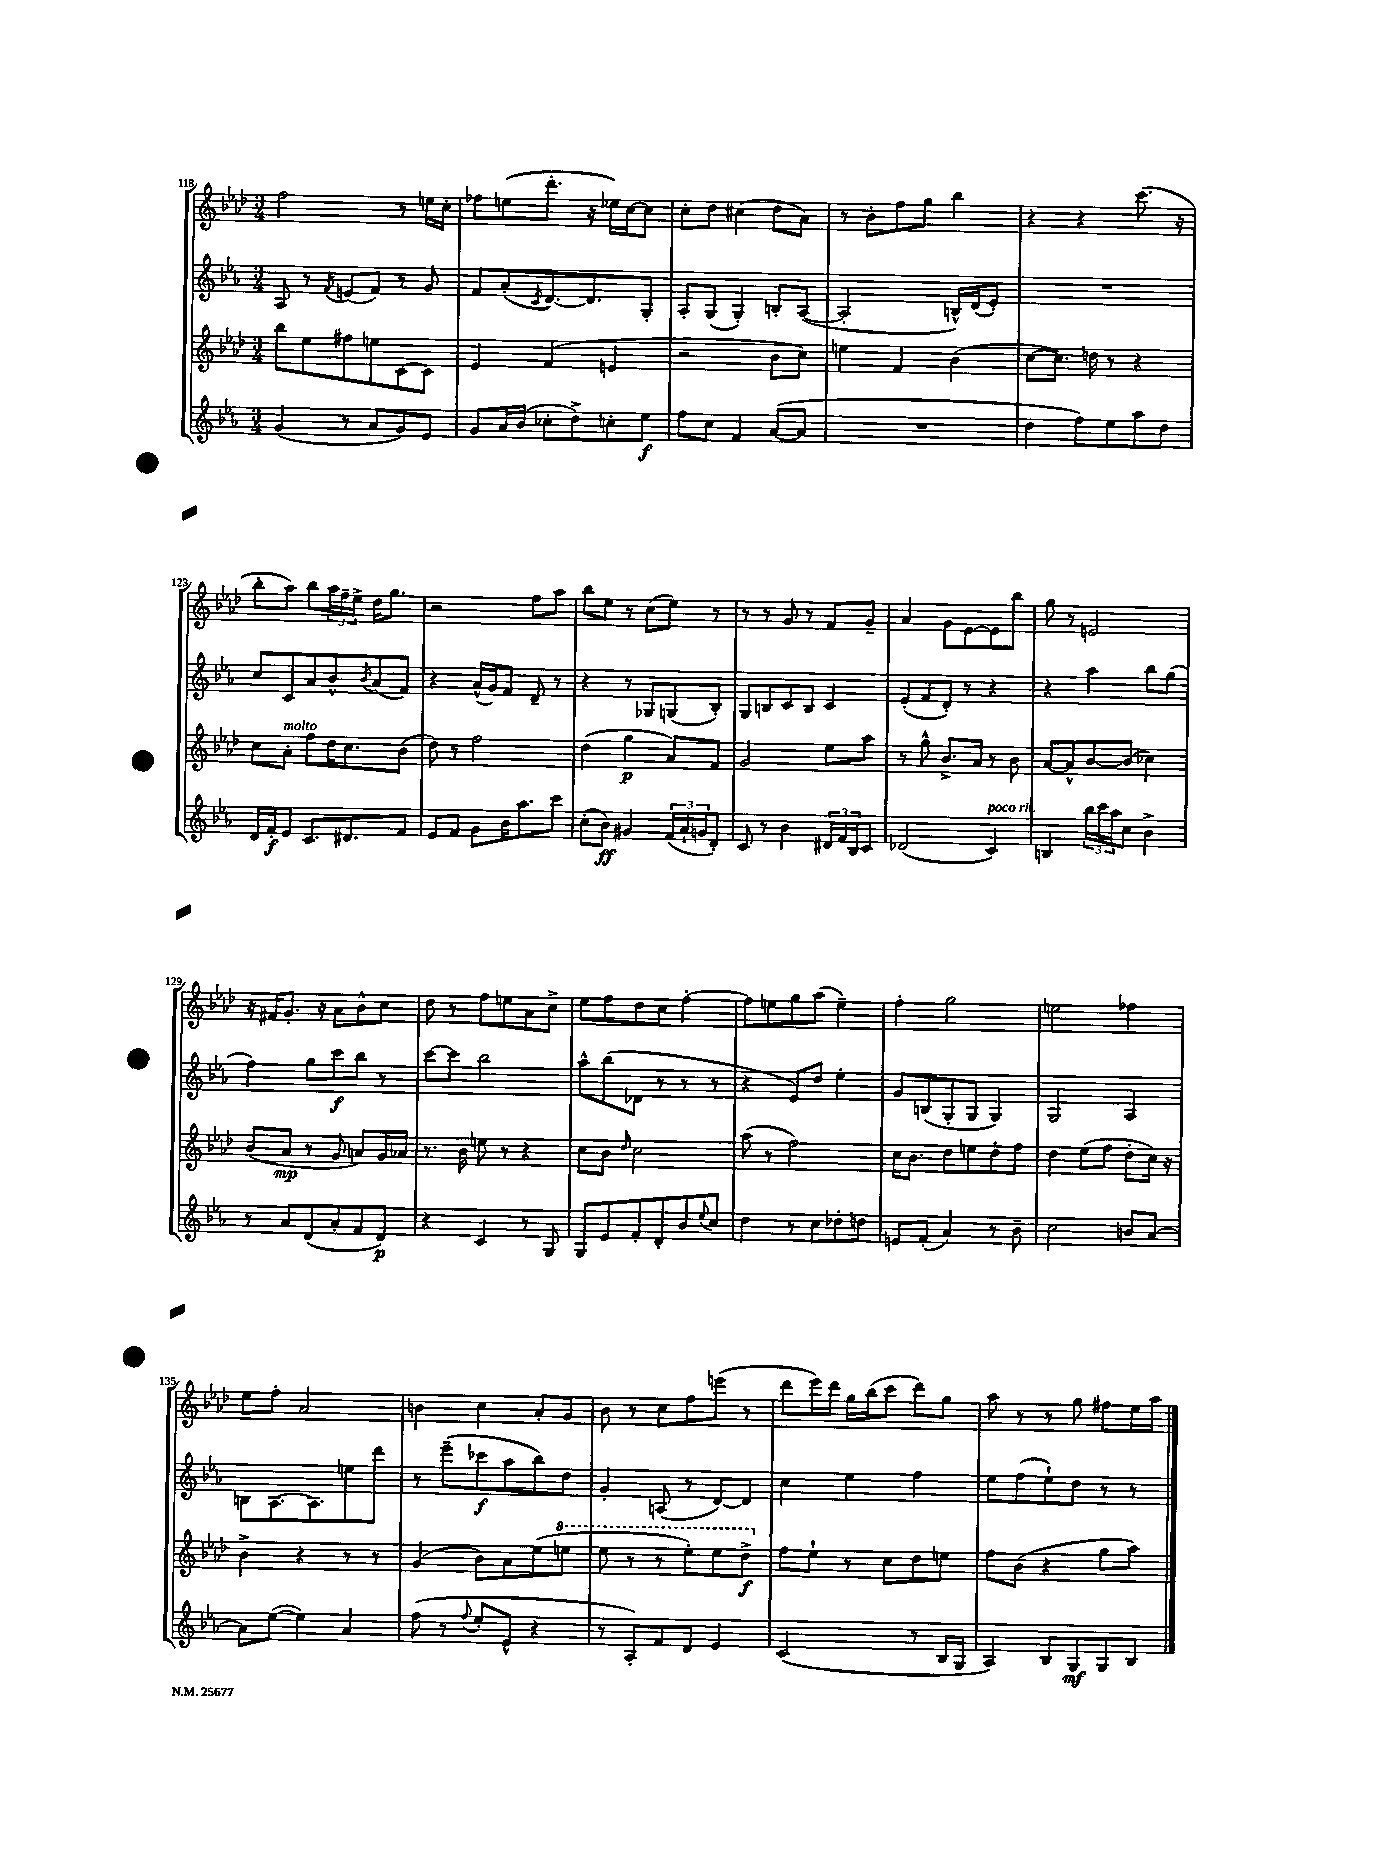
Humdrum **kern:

**kern	**kern	**kern	**kern
*staff4	*staff3	*staff2	*staff1
*clefG2	*clefG2	*clefG2	*clefG2
*k[b-e-a-]	*k[b-e-a-d-]	*k[b-e-a-]	*k[b-e-a-d-]
*M3/4	*M3/4	*M3/4	*M3/4
(4g	8bb-	8A-	2ff
.	8ee-	8r	.
.	.	8qf	.
8r	8ff#	(8e	.
8a-	8ee	8f)	.
8g)	[8c	8r	8r
8e-	8c]	8g	16ee
.	.	.	16cc'
=	=	=	=
8g	4e-	8f	8ff-
16a-	.	(8a-'	(8ee
(16b-	.	.	.
.	.	8qc	.
8cc-'	(4f	[8.d)	8.ddd-'
8dd^)	.	.	.
.	.	8.d]	16r
8cc'	4e	.	16ee-)
.	.	.	[16cc
8ee-	.	8G'	8cc]
=	=	=	=
8ff	2r	8A-'	8cc'
8cc	.	(8G	8dd-
4f	.	4G')	(4cc#
([8a-	8b-	8B'	8dd-
8a-]	8cc)	([8A-	8a-)
=	=	=	=
2.r	4ee	2A-']	8r
.	.	.	8b-'
.	4f	.	8ff
.	.	.	8gg
.	(4b-	16B^^)	4bb-
.	.	(16d	.
.	.	8e-')	.
=	=	=	=
4dd	[8cc	2.r	4r
.	8.cc])	.	.
8ff)	.	.	4r
.	16dd	.	.
8ee-	8r	.	.
8aa-	4r	.	(8.ccc
8dd	.	.	.
.	.	.	16r
=	=	=	=
16d	8cc	8cc	8bb-'
16f'	.	.	.
8e-	8a-'	8c	8aa-)
8.c	8ff	8a-	8bb-
.	16dd-	8b-^^	24aa-
.	.	.	24ff~
8.d#	8.cc	.	.
.	.	.	24ee-^
.	.	8qb-	.
.	.	(8a-	16dd-
.	.	.	8.gg
8f	(8b-	8f)	.
=	=	=	=
8e-	8dd-)	4r	2r
8f	8r	.	.
8g	2ff	(16a-^^	.
.	.	16g)	.
16b-	.	8f	.
8.aa-	.	.	.
.	.	8d~	8ff
8ccc	.	8r	8aa-
=	=	=	=
(8cc'	(4dd-	4r	8bb-
8b-)	.	.	8ee-
4g#	4gg	8r	8r
.	.	8G-	(8cc
(24f	8a-)	(8G	8ee-)
24a-`	.	.	.
24g	.	.	.
8d')	8f	8B-')	8r
=	=	=	=
8c	2g	8G	8r
8r	.	8B	8r
4b-	.	8c	8g
.	.	8B	8r
24d#	8ee-	4c	8f
24f	.	.	.
24B-	.	.	.
8c	8aa-	.	8g~
=	=	=	=
(2d-	8r	(8e-'	4a-
.	8gg^^	8f	.
.	8.b-^	8d')	8g
.	.	8r	[8e-
.	16a-	.	.
4c)	8r	4r	8e-]
.	8b-	.	8bb-
=	=	=	=
4B	[8a-	4r	8gg
.	8a-^^]	.	8r
24bb-	[8b-	4aa-	2e
24ccc	.	.	.
24aa-	.	.	.
8cc	(8b-]	.	.
4b-^	4cc-)	8bb-	.
.	.	(8gg	.
=	=	=	=
8r	(8b-	4ff)	16r
.	.	.	16f#
8a-	8a-	.	8.g'
(8d	8r	8gg	.
.	.	.	16r
8a-'	8g	8ccc	8a-
8f	8a)	8bb-	8b-^^
8d)	16g	8r	8cc
.	16a-	.	.
=	=	=	=
4r	8.r	[8ccc	8dd-
.	.	8ccc]	8r
.	16b-	.	.
4c	8ee	2bb-	8ff
.	8r	.	8ee
8r	4r	.	8a-
8G	.	.	8cc^
=	=	=	=
8G	8cc	8aa-^^	8ee-
8e-	8b-	(8bb-	8ff
.	16qqdd-	.	.
8f'	2cc	8d-	8dd-
8d'	.	8r	8cc
8b-	.	8r	[4ff'
8qqee-	.	.	.
8cc	.	8r	.
=	=	=	=
4dd	(8aa-	4r	8ff]
.	8r	.	8ee
8r	2ff)	8e-)	8gg
8cc	.	8dd	(8aa-
8dd-'	.	4ee-'	4ee~)
8dd	.	.	.
=	=	=	=
8e	16cc	8g	4ff'
.	8.b-	.	.
(8f'	.	(8B	.
4a-)	8dd-	8G'	2gg
.	8ee	8G	.
8r	8dd-'	4G)	.
8b-~	8ff	.	.
=	=	=	=
2cc	4dd-	2G	2ee
.	(8ee-	.	.
.	8ff	.	.
8b	8dd-'	4A-	4ff-
[8a-	16cc)	.	.
.	16r	.	.
=	=	=	=
8a-]	4b-^	8B	8ee-
([8ee-	.	[8.A-	8ff'
4ee-])	4r	.	2a-
.	.	8.A-]	.
4a-	8r	8ee	.
.	8r	8ddd	.
=	=	=	=
(8ff	(4g	8r	4b
8r	.	(8eee-~	.
8qqff	.	.	.
8ee-'	8b-)	8ccc-	4cc
8e-^^	8a-	8aa-	.
4r	(8ee-	8bb-)	8a-'
.	8eee	8dd	8g
=	=	=	=
8r	8eee-	4g'	8b-
8A-')	8r	.	8r
8f	8r	(8A	8cc
8d	8eee-')	8r	8ff
4e-	8eee-	[8d)	(8eee
.	8ddd-^	8d]	8r
=	=	=	=
(2c	8ff	4cc	8ddd-
.	8ee-`	.	16eee-)
.	.	.	16ddd-
.	8r	4ee-	16gg
.	.	.	(16bb-
.	8cc	.	8ccc
8r	8dd-	4ff	8ddd-)
16B-	8ee	.	8gg
16G	.	.	.
=	=	=	=
4A-)	8ff	8ee-	8aa-
.	(8b-	(8ff	8r
8B-	4r	8ee-`)	8r
8G	.	8dd	8gg
8G	8gg	8r	8ff#
8B-	8aa-)	8r	16ee-
.	.	.	16aa-
==	==	==	==
*-	*-	*-	*-
